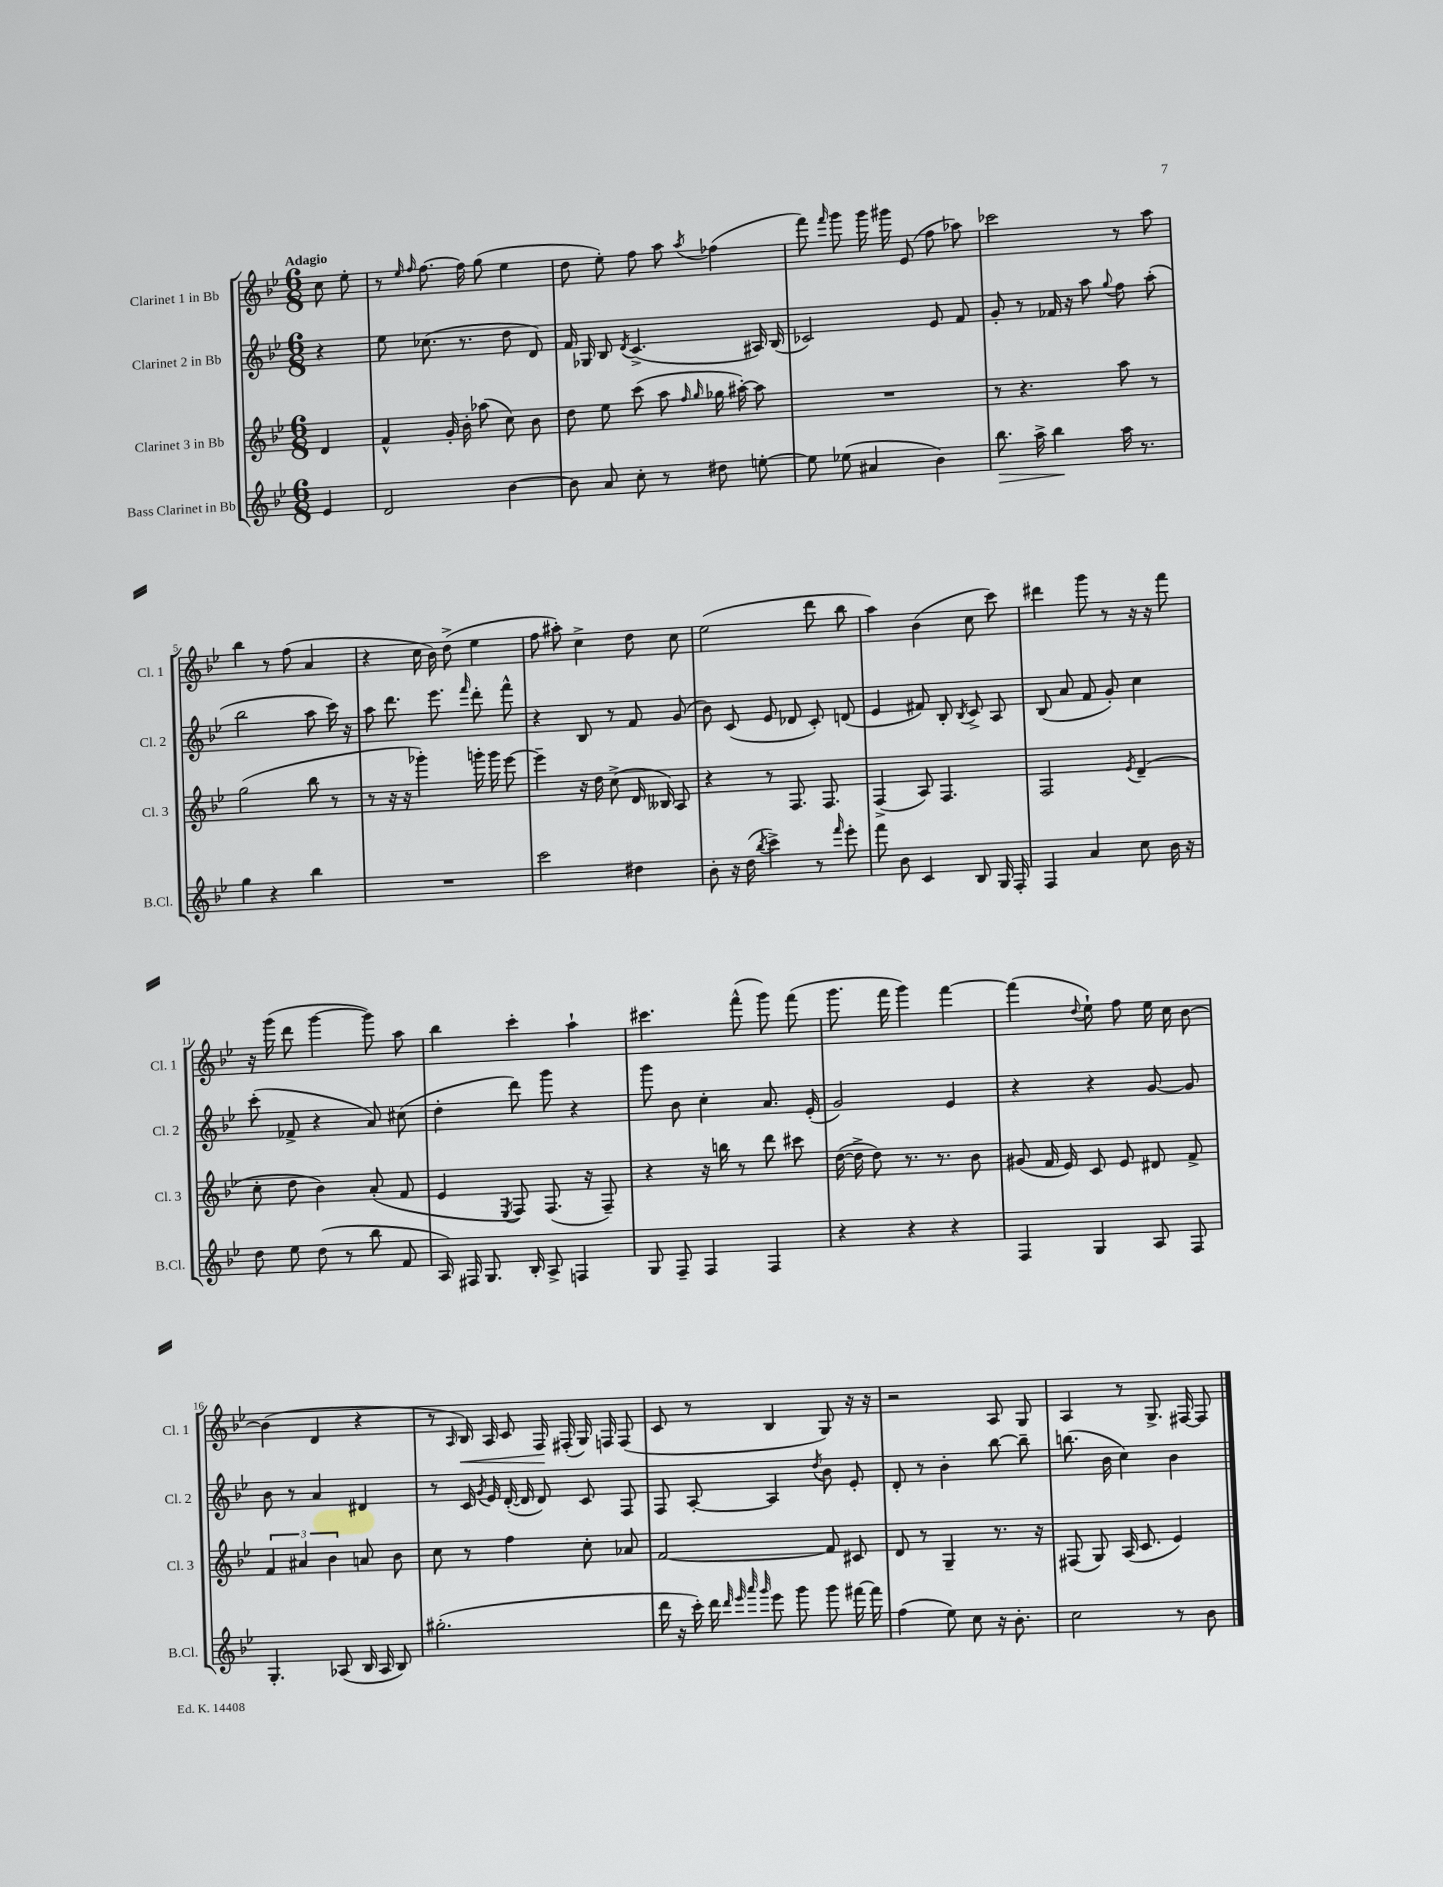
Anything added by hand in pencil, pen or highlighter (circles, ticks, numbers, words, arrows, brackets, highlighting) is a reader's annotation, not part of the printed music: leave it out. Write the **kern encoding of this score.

**kern	**kern	**kern	**kern
*staff4	*staff3	*staff2	*staff1
*clefG2	*clefG2	*clefG2	*clefG2
*k[b-e-]	*k[b-e-]	*k[b-e-]	*k[b-e-]
*M6/8	*M6/8	*M6/8	*M6/8
4e-	4d	4r	8cc
.	.	.	8ee-'
=	=	=	=
2d	4f^^	8ee-	8r
.	.	.	16qqee-
.	.	.	16qqff
.	.	(8.cc-	[8.ff
.	16g'	.	.
.	16b-'	8.r	16ff]
.	(8aa-	.	(8gg
[4b-	8cc)	8dd	4ee-
.	8b-	8d)	.
=	=	=	=
8b-]	8dd	16f	8dd
.	.	16G-	.
8a	8ee-	8B-	8ee-')
.	.	8qd	.
8cc'	(8ccc	(4.c^	8ff
8r	8aa	.	8aa
.	16qqff	.	.
.	16qqgg	.	8qaa
8dd#	16gg-	.	(4ff-
.	[16aa#')	.	.
[8ee'	8aa#]	16A#)	.
.	.	(16B-	.
=	=	=	=
8ee]	2.r	2c-)	8fff)
.	.	.	16qqfff
(8ee-	.	.	8ggg
4a#	.	.	16ggg
.	.	.	16ggg#
.	.	.	(8e-
4b-)	.	8e-	8ff
.	.	8f	8aa-)
=	=	=	=
8.bb-	8r	8g'	2ccc-
.	4.r	8r	.
16aa^	.	.	.
4bb-	.	16f-	.
.	.	16r	.
.	.	8aa	.
.	.	8qqgg	.
16aa	8aa	8ff	8r
8.r	.	.	.
.	8r	(8aa'	8aa
=	=	=	=
4gg	(2gg	2bb-	4bb-
4r	.	.	8r
.	.	.	(8ff
4bb-	8bb-	8aa	4a
.	8r	16ccc)	.
.	.	16r	.
=	=	=	=
2.r	8r	8aa	4r
.	16r	8.ddd	.
.	16r	.	.
.	4ggg-')	.	16cc
.	.	8.eee-	16b-)
.	.	.	(8dd^
.	.	16qqfff	.
.	16ggg'	8ddd'	4ee-
.	16ggg	.	.
.	[8eee-	8fff^^	.
=	=	=	=
2ccc	4eee-~]	4r	8ff
.	.	.	8aa#')
.	16r	8B-	4cc^
.	16dd	.	.
.	(8cc^	8r	.
4dd#	16d	8f	8dd
.	16B--)	.	.
.	8A	(8g	8cc
=	=	=	=
8b-'	4r	8b-)	(2ee-
16r	.	(8c	.
(16dd	.	.	.
8qbb-	.	.	.
4ccc^)	8r	8e-	.
.	8.F	8d-	.
8r	.	8c')	8ddd
.	8.F	.	.
16qqfff	.	.	.
8eee-'	.	(8d	8bb-
=	=	=	=
8fff	(4F^	4e-	4aa)
8b-	.	.	.
4c	8A)	8f#)	(4b-
.	4.F	8B-'	.
.	.	8qB-	.
8B-	.	8c^	8cc
16G	.	8A	8ccc)
16F'	.	.	.
=	=	=	=
4F	2F	(8B-	4ddd#
.	.	8a	.
4a	.	8f	8ggg
.	.	8g')	8r
.	8qe-	.	.
8cc	(4d~	4cc	16r
.	.	.	16r
16b-	.	.	8fff
16r	.	.	.
=	=	=	=
8dd	8cc'	(8ccc'	16r
.	.	.	(16ggg
8ee-	8dd	8f-^	8ddd
(8dd	4b-)	4r	[4ggg
8r	.	.	.
8bb-	(8a'	8a)	8ggg])
8f	8f	(8cc#	8aa
=	=	=	=
16A)	4e-	4dd'	4bb-
16F#	.	.	.
8.G	.	.	.
.	8qE-	.	.
.	8F)	8ddd)	4ccc'
16B-'	.	.	.
8A^	(8.F	8ggg	.
4F	.	4r	4aa`
.	16r	.	.
.	8F~)	.	.
=	=	=	=
8G	4r	8ggg	4.ccc#
8F~	.	8b-	.
4F	16r	4cc'	.
.	16bb	.	.
.	8r	.	(8fff^^
4F	8ddd	8.a	8ggg)
.	8ccc#	.	(8fff
.	.	(16e-'	.
=	=	=	=
4r	([16dd	2g)	8.ggg
.	16dd^]	.	.
.	8dd)	.	.
.	.	.	16fff
4r	8.r	.	4ggg)
.	8.r	.	.
4r	.	4e-	[4fff
.	8b-	.	.
=	=	=	=
4F	(8g#	4r	(4fff]
.	16f	.	.
.	16e-)	.	.
.	.	.	8qqdd
4G	8c	4r	8ee-`)
.	8e-	.	8ff
8A	8d#	[8g	16ee-
.	.	.	16cc
8F	8f^	8g]	[8b-
=	=	=	=
4.G'	6f	8b-	(4b-]
.	.	8r	.
.	6a#	.	.
.	.	4a	4d
.	6b-	.	.
(8A-	.	.	.
16B-	8a	4d#	4r
16A-	.	.	.
8B-)	8b-	.	.
=	=	=	=
(2.gg#'	8cc	8r	8r
.	.	.	16qqA
.	8r	16c	16B-)
.	.	8qg	.
.	.	16e-	16A
.	4ff	([16d'	8c
.	.	16d]	.
.	.	8d)	16F
.	.	.	(16F#'
.	8cc'	8c	16G)
.	.	.	16F
.	8a-	8F	(8F
=	=	=	=
16ddd	[2f	8F	8c
16r	.	.	.
16ccc')	.	[8A'	8r
16ddd	.	.	.
32qqddd	.	.	.
32qqeee-	.	.	.
32qqaaa	.	.	.
32qqggg	.	.	.
8eee-	.	4A]	4B-
8ggg	.	.	.
.	.	8qdd	.
8ggg	8f]	8b-	8G)
[16fff#	8c#	8e-'	16r
16fff#]	.	.	16r
=	=	=	=
(4ff	8d	8d'	2r
.	8r	8r	.
8ee-)	4G~	4b-'	.
8cc	.	.	.
16r	8.r	[8bb-	8A
8.b-'	.	.	.
.	.	8bb-~]	8G
.	16r	.	.
=	=	=	=
2cc	(8F#	(8.bb	4A
.	8G)	.	.
.	.	16b-	.
.	(16A	4cc)	8r
.	8.c	.	.
.	.	.	8.G^
8r	4e-)	4b-	.
.	.	.	[16F#
8b-	.	.	8F#]
==	==	==	==
*-	*-	*-	*-
